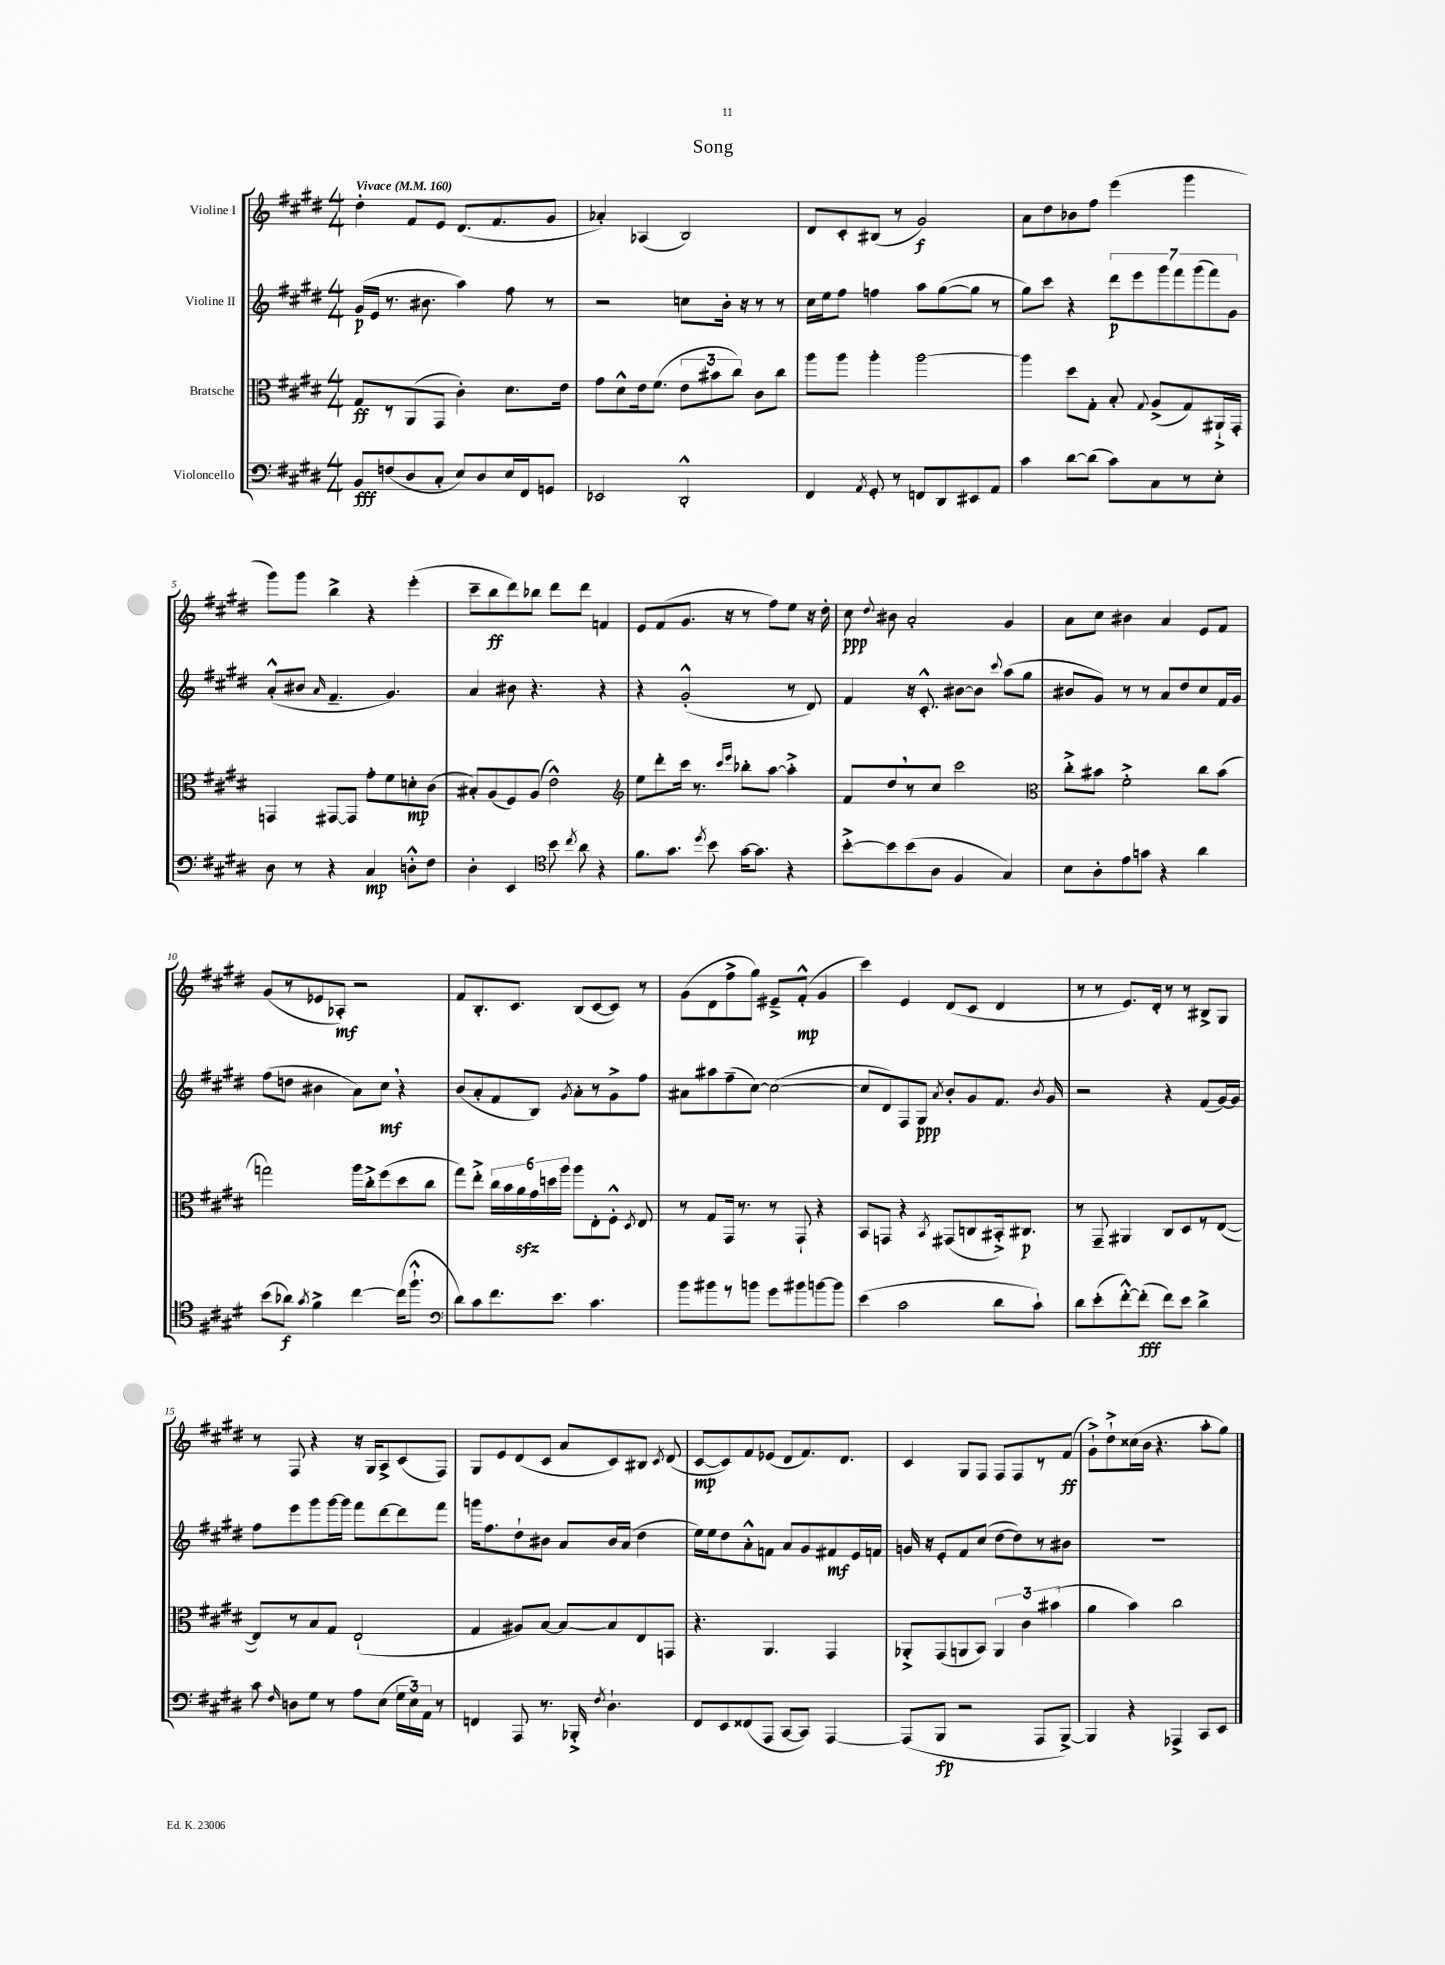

**kern	**dynam	**kern	**dynam	**kern	**dynam	**kern	**dynam
*part4	*part4	*part3	*part3	*part2	*part2	*part1	*part1
*staff4	*staff4	*staff3	*staff3	*staff2	*staff2	*staff1	*staff1
*I"Violoncello	*	*I"Bratsche	*	*I"Violine II	*	*I"Violine I	*
*clefF4	*	*clefC3	*	*clefG2	*	*clefG2	*
*k[f#c#g#d#]	*	*k[f#c#g#d#]	*	*k[f#c#g#d#]	*	*k[f#c#g#d#]	*
*M4/4	*	*M4/4	*	*M4/4	*	*M4/4	*
*MM160	*	*MM160	*	*MM160	*	*MM160	*
=1	=1	=1	=1	=1	=1	=1	=1
!	!	!	!	!	!	!LO:TX:a:B:t=Vivace	!
8BB/L	fff	8G#/L	ff	(16g#/LL	p	4dd#'\	.
.	.	.	.	16e/JJ	.	.	.
(8Fn/	.	8r	.	8.r	.	.	.
8D#/	.	(8AA/	.	.	.	8f#/L	.
.	.	.	.	8.b#X\	.	.	.
8C#'/J	.	8GG#/J	.	.	.	8e/J	.
8E/L)	.	4c#'\)	.	4aa\)	.	(8.d#/L	.
8D#/	.	.	.	.	.	.	.
.	.	.	.	.	.	8.f#/	.
16E/L	.	8.d#\L	.	8ff#\	.	.	.
16FF#/J	.	.	.	.	.	.	.
8GGn/J	.	.	.	8r	.	8g#/J	.
.	.	16e\Jk	.	.	.	.	.
=2	=2	=2	=2	=2	=2	=2	=2
2EE-X/	.	8g#\L	.	2r	.	4a-X'/)	.
.	.	8d#^^\	.	.	.	.	.
.	.	16e\k	.	.	.	(4A-X/	.
.	.	(8.f#\J	.	.	.	.	.
2DD#'^^/	.	12e\L	.	8ccn\L	.	2B/)	.
.	.	12b#X\	.	.	.	.	.
.	.	.	.	16b'\Jk	.	.	.
.	.	12cc#\J)	.	.	.	.	.
.	.	.	.	16r	.	.	.
.	.	8c#\L	.	8r	.	.	.
.	.	8cc#\J	.	8r	.	.	.
=3	=3	=3	=3	=3	=3	=3	=3
4FF#/	.	8aa\L	.	16cc#\LL	.	8d#/L	.
.	.	.	.	16ee\J	.	.	.
.	.	8aa\J	.	8ff#\J	.	8c#'/	.
8qAA/	.	.	.	.	.	.	.
8GG#'/	.	4aa'\	.	4ffn\	.	(8B#X/J	.
8r	.	.	.	.	.	8r	.
8FFn/L	.	[2aa\	.	8aa\L	.	2g#/)	f
8DD#/	.	.	.	([8gg#\	.	.	.
8EE#X/	.	.	.	8gg#\J]	.	.	.
8AA/J	.	.	.	8r	.	.	.
=4	=4	=4	=4	=4	=4	=4	=4
4c#\	.	4aa\]	.	8gg#\L)	.	8a\L	.
.	.	.	.	8ccc#\J	.	8dd#\	.
[8d#\L	.	8dd#\L	.	4r	.	8b-X\	.
(8d#\J]	.	8G#'\J	.	.	.	8ff#\J	.
8c#\L)	.	8B'/	.	14ddd#\L	p	(4eee\	.
.	.	.	.	14eee\	.	.	.
.	.	8qqG#/	.	.	.	.	.
8C#\	.	(8A^/L	.	.	.	.	.
.	.	.	.	14ggg#\	.	.	.
.	.	.	.	14fff#\	.	.	.
8r	.	8G#/)	.	.	.	4ggg#\	.
.	.	.	.	(14ggg#\	.	.	.
.	.	.	.	14fff#\)	.	.	.
8E'\J	.	16AA#X`^/L	.	.	.	.	.
.	.	.	.	14g#\J	.	.	.
.	.	16GG#'/JJ	.	.	.	.	.
!!LO:LB:g=z
=5	=5	=5	=5	=5	=5	=5	=5
8D#\	.	4GGn/	.	(8a'^^/L	.	8ggg#\L)	.
8r	.	.	.	8b#X/J	.	8ggg#\J	.
.	.	.	.	16qqa/	.	.	.
4r	.	[8GG#X/L	.	4.f#~/	.	4bb^\	.
.	.	8GG#/J]	.	.	.	.	.
4C#/	mp	8g#'\L	.	.	.	4r	.
.	.	8f#\	.	4.g#/)	.	.	.
8Dn'^^\L	.	8dn'\	mp	.	.	(4eee'\	.
8F#\J	.	(8c#\J	.	.	.	.	.
=6	=6	=6	=6	=6	=6	=6	=6
4D#'\	.	8B#X'/L)	.	4a/	.	8ccc#~\L	.
.	.	(8A/	.	.	.	8bb\	ff
4EE/	.	8F#/)	.	8b#X\	.	8ddd#\)	.
.	.	(8A/J	.	4.r	.	8bb-X\J	.
*clefC4	*	*	*	*	*	*	*
8b\	.	2e^^\)	.	.	.	8ddd#\L	.
8qcc#/	.	.	.	.	.	.	.
8a\	.	.	.	.	.	8ddd#\J	.
4r	.	.	.	4r	.	4fn/	.
=7	=7	=7	=7	=7	=7	=7	=7
*	*	*clefG2	*	*	*	*	*
8.f#\L	.	8ee\L	.	4r	.	8e/L	.
.	.	8ddd#'\	.	.	.	(8f#/	.
8.g#\J	.	.	.	.	.	.	.
.	.	16ccc#\Jk	.	(2g#'^^/	.	8.g#/J	.
.	.	8.r	.	.	.	.	.
8qdd#/	.	.	.	.	.	.	.
8b\	.	.	.	.	.	.	.
.	.	.	.	.	.	16r	.
.	.	16qqccc#/LL	.	.	.	.	.
.	.	16qqeee/JJ	.	.	.	.	.
[16g#\KL	.	8bb-X'\L	.	.	.	8r	.
8.g#\J]	.	.	.	.	.	.	.
.	.	[8aa\J	.	.	.	8ff#\L)	.
4r	.	4aa'^\]	.	8r	.	8ee\J	.
.	.	.	.	8d#/)	.	16r	.
.	.	.	.	.	.	16dd#'\	.
=8	=8	=8	=8	=8	=8	=8	=8
[8b'^\L	.	8f#/L	.	4f#/	.	8cc#\	ppp
.	.	.	.	.	.	8qqdd#/	.
8b\]	.	8dd#,/	.	.	.	8b#X\	.
(8b\	.	8r	.	16r	.	2a'/	.
.	.	.	.	8.c#'^^/	.	.	.
8A\J	.	8cc#/J	.	.	.	.	.
4F#/	.	2ccc#\	.	[8b#X\L	.	.	.
.	.	.	.	8b#\J]	.	.	.
.	.	.	.	8qqccc#/	.	.	.
4G#/)	.	.	.	(8aa\L	.	4g#/	.
.	.	.	.	8gg#\J	.	.	.
=9	=9	=9	=9	=9	=9	=9	=9
*	*	*clefC3	*	*	*	*	*
8B\L	.	8cc#'^\L	.	8b#X/L	.	8a\L	.
8A'\	.	8b#X\J	.	8g#/J)	.	8cc#\J	.
8e\	.	2f#'^\	.	8r	.	4b#X\	.
8gn\J	.	.	.	8r	.	.	.
4r	.	.	.	8a/L	.	4a/	.
.	.	.	.	8dd#/	.	.	.
4a\	.	8cc#\L	.	8cc#/	.	8e/L	.
.	.	(8b#\J	.	16f#/L	.	8f#/J	.
.	.	.	.	16g#/JJ	.	.	.
!!LO:LB:g=z
=10	=10	=10	=10	=10	=10	=10	=10
(8b\L	.	2ggn\)	.	(8ff#\L	.	(8g#/L	.
8a-X\J)	f	.	.	8ddn\J	.	8r	.
8qg#/	.	.	.	.	.	.	.
4f#^\	.	.	.	4b#X\	.	8e-X/	.
.	.	.	.	.	.	8A-X'/J)	mf
[4cc#\	.	16aa\LL	.	8a\L)	.	2r	.
.	.	16cc#'^\J	.	.	.	.	.
.	.	(8ff#\	.	8cc#,\J	mf	.	.
(16cc#\KL]	.	8dd#\	.	4r	.	.	.
8.ff#`^^\J	.	.	.	.	.	.	.
.	.	8cc#\J	.	.	.	.	.
=11	=11	=11	=11	=11	=11	=11	=11
*clefF4	*	*	*	*	*	*	*
8d#\L)	.	8gg#\L)	.	(8b/L	.	8f#/L	.
8c#\	.	8ee'^\J	.	8a'/	.	8.B'/	.
8.f#\	.	24cc#\LL	.	8f#/	.	.	.
.	.	24b\	.	.	.	.	.
.	.	.	.	.	.	8.c#/J	.
.	.	24azz\	.	.	.	.	.
.	.	24g#\	.	8B/J)	.	.	.
.	.	24ddn\	.	.	.	.	.
8.e\J	.	.	.	.	.	.	.
.	.	24aa\JJ	.	.	.	.	.
.	.	.	.	8qg#/	.	.	.
.	.	8aa\L	.	8a'\L	.	(8B/L	.
4.c#\	.	8E'\	.	8r	.	[8c#/	.
.	.	8F#'^^\J	.	8g#^\	.	8c#/J])	.
.	.	8qD#/	.	.	.	.	.
.	.	8E/	.	8ff#\J	.	8r	.
=12	=12	=12	=12	=12	=12	=12	=12
8b\L	.	8r	.	8a#X\L	.	(8g#\L	.
8b#X\	.	8G#/L	.	8aa#X\	.	8d#\	.
8r	.	16GG#/Jk	.	(8ff#~\	.	8ff#^\	.
.	.	8.r	.	.	.	.	.
8bn\J	.	.	.	[8cc#\J)	.	8gg#\J)	.
8g#\L	.	8r	.	(2cc#\_	.	8e#X~^/L	.
8b#X\	.	8GG#`/	.	.	.	(8f#'^^/J	mp
[8bn\	.	4r	.	.	.	4g#/	.
8b\J]	.	.	.	.	.	.	.
=13	=13	=13	=13	=13	=13	=13	=13
(4e\	.	8BB/L	.	8cc#/L]	.	4ccc#\)	.
.	.	8GGn/J	.	8d#/)	.	.	.
2c#\	.	4r	.	8F#/	.	4e/	.
.	.	.	.	8G#/J	ppp	.	.
.	.	8qBB/	.	8qa/	.	.	.
.	.	(8GG#X/L	.	8b'/L	.	(8d#/L	.
.	.	8Cn/	.	8g#/	.	8c#/J	.
8d#\L	.	16BB#X'^/k)	.	8.f#/J	.	4d#/	.
.	.	8.C#X/J	p	.	.	.	.
8c#`\J)	.	.	.	.	.	.	.
.	.	.	.	8qb/	.	.	.
.	.	.	.	16g#/	.	.	.
=14	=14	=14	=14	=14	=14	=14	=14
8d#\L	.	8r	.	2r	.	8r	.
(8e'\	.	8GG#~/	.	.	.	8r	.
[8f#'^^\)	.	4AA#X/	.	.	.	8.e/L)	.
(8f#'\J]	fff	.	.	.	.	.	.
.	.	.	.	.	.	16d#'/Jk	.
8f#\L)	.	8C#/L	.	4r	.	8r	.
8e\J	.	8D#/	.	.	.	8r	.
4d#^\	.	8r	.	(8f#/L	.	8B#X^/L	.
.	.	([8E/J	.	[16g#/L)	.	8G#/J	.
.	.	.	.	16g#/JJ]	.	.	.
!!LO:LB:g=z
=15	=15	=15	=15	=15	=15	=15	=15
8c#\	.	8E/L])	.	8ff#\L	.	8r	.
16qqF#/	.	.	.	.	.	.	.
8Dn\L	.	8r	.	8eee\	.	8F#/	.
8G#\J	.	8B/	.	8ggg#\	.	4r	.
8r	.	8G#/J	.	[16ggg#\L	.	.	.
.	.	.	.	16ggg#\JJ]	.	.	.
8A\L	.	(2E`/	.	8fff#\L	.	16r	.
.	.	.	.	.	.	16G#/KL	.
(8E\J	.	.	.	[8ddd#\	.	8A^/	.
24G#\LL	.	.	.	8ddd#\]	.	(8c#/	.
24E\)	.	.	.	.	.	.	.
24AA\JJ	.	.	.	.	.	.	.
8r	.	.	.	8fff#\J	.	8F#/J)	.
=16	=16	=16	=16	=16	=16	=16	=16
4FFn/	.	4G#/	.	16gggn\KL	.	8G#/L	.
.	.	.	.	8.ff#\	.	.	.
.	.	.	.	.	.	8e/	.
8AAA/	.	8A#X/L)	.	8dd#`\	.	(8d#/	.
8.r	.	[8B/J	.	8b#X\J	.	8c#/J	.
.	.	8B/L_	.	8a/L	.	8a/L	.
16BBB-X'^/	.	.	.	.	.	.	.
8qF#/	.	.	.	.	.	.	.
4.D#`\	.	8B/]	.	16b#/L	.	8c#/)	.
.	.	.	.	(16a/JJ	.	.	.
.	.	8E/	.	4dd#\	.	8B#X/J	.
.	.	.	.	.	.	8qc#/	.
.	.	8GGn/J	.	.	.	(8d#/	.
=17	=17	=17	=17	=17	=17	=17	=17
8FF#/L	.	4.r	.	16ee\LL)	.	[8c#/L	mp
.	.	.	.	16ee\J	.	.	.
8EE/	.	.	.	8dd#\	.	8c#/])	.
(8FF##X/	.	.	.	8a'^^\	.	8f#/	.
8AAA/J	.	4.AA/	.	8fn\J	.	(8e-X/J	.
[8CC#/L	.	.	.	8a/L	.	8d#/L	.
8CC#/J])	.	.	.	8g#/	.	8.f#/)	.
[4AAA/	.	4GG#/	.	8f#X/	mf	.	.
.	.	.	.	.	.	8.d#/J	.
.	.	.	.	16e/L	.	.	.
.	.	.	.	16fn/JJ	.	.	.
=18	=18	=18	=18	=18	=18	=18	=18
(8AAA/L]	.	8AA-X'^/L	.	16gn/	.	4c#/	.
.	.	.	.	16r	.	.	.
8BBB/J	fp	(8GG#/	.	8e'/L	.	.	.
2r	.	8AAn/	.	8f#/	.	8G#/L	.
.	.	8BB/J)	.	(8cc#/J	.	8F#/J	.
.	.	6AA/	.	[8dd#\L	.	8F#/L	.
.	.	.	.	8dd#\])	.	8F#/	.
.	.	6c#\	.	.	.	.	.
8AAA/L	.	.	.	8r	.	8r	.
.	.	(6b#X\	.	.	.	.	.
[8BBB^/J)	.	.	.	8b#X\J	.	(8f#/J	ff
=19	=19	=19	=19	=19	=19	=19	=19
4BBB/]	.	4a\	.	1r	.	8g#`^\L)	.
.	.	.	.	.	.	8dd#`^\	.
4r	.	4b\)	.	.	.	(16cc##X\L	.
.	.	.	.	.	.	16b\JJ	.
.	.	.	.	.	.	4.r	.
4AAA-X^/	.	2cc#\	.	.	.	.	.
8CC#/L	.	.	.	.	.	8aa'\L	.
8EE/J	.	.	.	.	.	8gg#\J)	.
==	==	==	==	==	==	==	==
*-	*-	*-	*-	*-	*-	*-	*-
